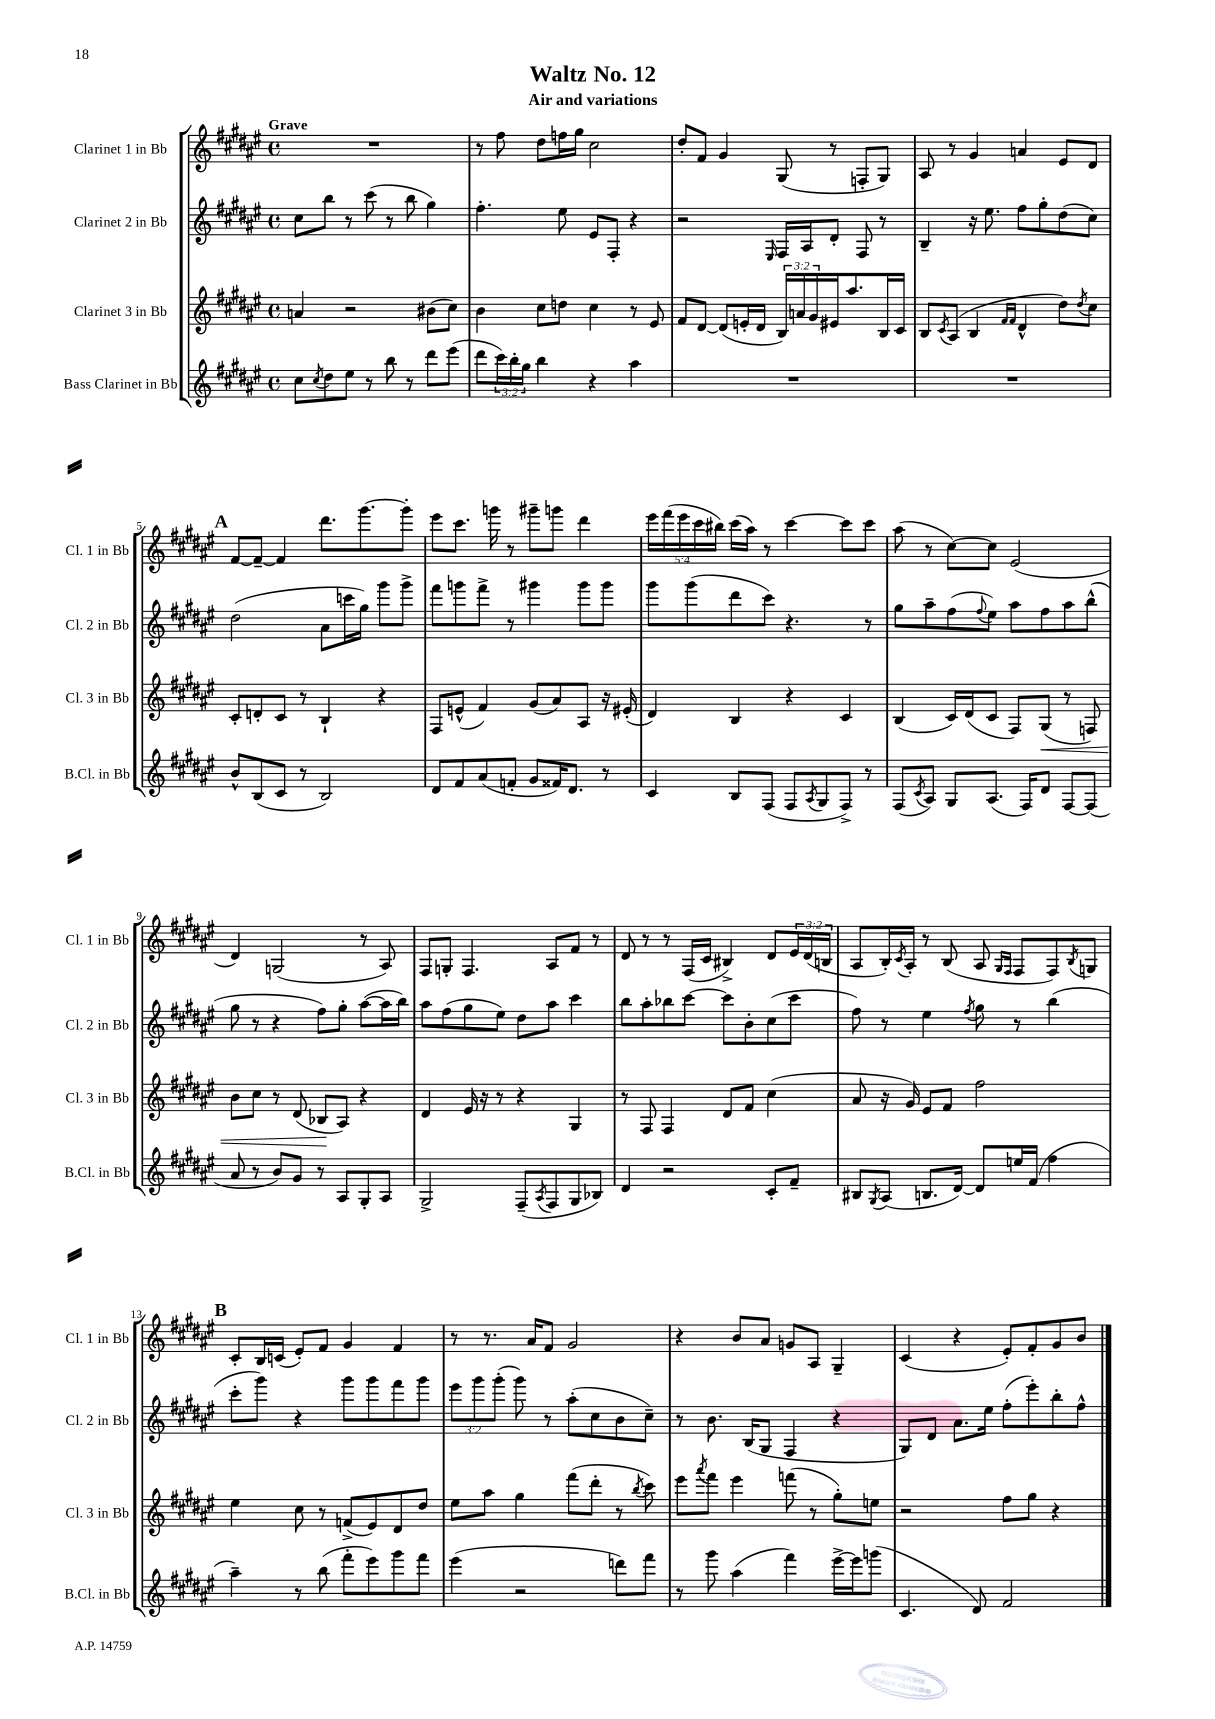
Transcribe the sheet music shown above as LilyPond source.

\header { title = "Waltz No. 12" subtitle = "Air and variations" }
<<
\new StaffGroup <<
\new Staff = "s0" \with { instrumentName = "Clarinet 1 in Bb" shortInstrumentName = "Cl. 1 in Bb" } {
    \clef treble \key fis \major \defaultTimeSignature \time 4/4 \override Staff.TupletNumber.text = #tuplet-number::calc-fraction-text \tempo "Grave"
    R1 |
    r8 fis''8 dis''8 f''16 gis''16 cis''2 |
    dis''8-. fis'8 gis'4 gis8( r8 f8-. gis8) |
    ais8 r8 gis'4 a'4 eis'8 dis'8 |
    \mark \markup { \bold "A" } fis'8~ fis'8~-- fis'4 dis'''8. gis'''8.~ gis'''8-. |
    eis'''8 cis'''8. g'''16 r8 gis'''8-- g'''8 dis'''4 |
    \tuplet 5/4 { eis'''16 fis'''16( eis'''16 cis'''16 bis''16) } cis'''16( ais''16) r8 cis'''4~ cis'''8 cis'''8 |
    ais''8( r8 cis''8~) cis''8 eis'2( |
    dis'4) g2( r8 ais8) |
    fis8 g8-. fis4. ais8 fis'8 r8 |
    dis'8 r8 r8 fis16( cis'16 bis4->) dis'8 \tuplet 3/2 { eis'16 dis'16( b16 } |
    ais8 b16-.) \acciaccatura { cis'8 } ais16-. r8 b8( ais8 \grace { gis16 fis16 } fis8 fis8) \acciaccatura { b8 } g8 |
    \mark \markup { \bold "B" } cis'8-. b16 c'16( eis'8-.) fis'8 gis'4 fis'4 |
    r8 r8. ais'16 fis'8 gis'2 |
    r4 b'8 ais'8 g'8 ais8 gis4-- |
    cis'4( r4 eis'8-.) fis'8-. gis'8 b'8 \bar "|." |
}
\new Staff = "s1" \with { instrumentName = "Clarinet 2 in Bb" shortInstrumentName = "Cl. 2 in Bb" } {
    \clef treble \key fis \major \defaultTimeSignature \time 4/4 \override Staff.TupletNumber.text = #tuplet-number::calc-fraction-text
    cis''8 b''8 r8 cis'''8( r8 b''8 gis''4) |
    fis''4.-. eis''8 eis'8 fis8-. r4 |
    r2 \grace { eis16 } fis16 ais16 dis'8-. fis8 r8 |
    b4-- r16 eis''8. fis''8 gis''8-. dis''8( cis''8) |
    \mark \markup { \bold "A" } dis''2( ais'8 c'''16 gis''16) gis'''8 gis'''8-> |
    fis'''8 g'''8 fis'''8-> r8 gis'''4 gis'''8 gis'''8 |
    gis'''8 gis'''8( dis'''8 cis'''8) r4. r8 |
    gis''8 ais''8-- fis''8( \appoggiatura { fis''8 } eis''8) ais''8 fis''8 ais''8 b''8-^( |
    gis''8 r8 r4 fis''8) gis''8-. ais''8~( ais''16 b''16) |
    ais''8 fis''8( gis''8 eis''8) dis''8 ais''8 cis'''4 |
    b''8 ais''8-. bes''8 cis'''8~ cis'''8 b'8-. cis''8( cis'''8 |
    fis''8) r8 eis''4 \acciaccatura { fis''8 } gis''8 r8 b''4( |
    \mark \markup { \bold "B" } cis'''8-. gis'''8) r4 gis'''8 gis'''8 fis'''8 gis'''8 |
    \tuplet 3/2 { eis'''8 gis'''8 gis'''8-.( } gis'''8) r8 ais''8-.( cis''8 b'8 cis''8--) |
    r8 b'8. b16( gis8 fis4 r4 |
    gis8) dis'8 ais'8. eis''16 fis''8-.( eis'''8-.) b''8-. fis''8-^ \bar "|." |
}
\new Staff = "s2" \with { instrumentName = "Clarinet 3 in Bb" shortInstrumentName = "Cl. 3 in Bb" } {
    \clef treble \key fis \major \defaultTimeSignature \time 4/4 \override Staff.TupletNumber.text = #tuplet-number::calc-fraction-text
    a'4 r2 bis'8( cis''8) |
    b'4 cis''8 d''8 cis''4 r8 eis'8 |
    fis'8 dis'8~ dis'8( e'16-. dis'16 \tuplet 3/2 { b16) a'16 gis'16 } eis'16 ais''8. b16 cis'16 |
    b8 \acciaccatura { cis'8 } ais8( b4 \grace { fis'16 fis'16 } dis'4-^ dis''8) \acciaccatura { dis''8 } cis''8 |
    \mark \markup { \bold "A" } cis'8-. d'8-. cis'8 r8 b4-! r4 |
    fis8 e'8-^( fis'4) gis'8( ais'8) ais8 r16 eis'16-.( |
    dis'4) b4 r4 cis'4 |
    b4( cis'16) dis'16( cis'8 fis8) gis8\<( r8 f8) |
    b'8 cis''8 r8 dis'8( bes8\! ais8) r4 |
    dis'4 eis'16 r16 r8 r4 gis4 |
    r8 fis8 fis4 dis'8 fis'8 cis''4( |
    ais'8 r16 gis'16) eis'8 fis'8 fis''2 |
    \mark \markup { \bold "B" } eis''4 cis''8 r8 f'8->( eis'8) dis'8 dis''8 |
    eis''8 ais''8 gis''4 fis'''8( dis'''8-. r8 \acciaccatura { b''8 } cis'''8) |
    eis'''8 \acciaccatura { ais'''8 } fis'''8 eis'''4 f'''8( r8 gis''8-.) e''8 |
    r2 fis''8 gis''8 r4 \bar "|." |
}
\new Staff = "s3" \with { instrumentName = "Bass Clarinet in Bb" shortInstrumentName = "B.Cl. in Bb" } {
    \clef treble \key fis \major \defaultTimeSignature \time 4/4 \override Staff.TupletNumber.text = #tuplet-number::calc-fraction-text
    cis''8 \acciaccatura { cis''8 } dis''8 eis''8 r8 b''8 r8 dis'''8 eis'''8( |
    dis'''8 \tuplet 3/2 { cis'''16) b''16-. gis''16 } b''4 r4 ais''4 |
    R1 |
    R1 |
    \mark \markup { \bold "A" } b'8-^ b8( cis'8 r8 b2) |
    dis'8 fis'8 ais'8( f'8-. gis'8 fisis'16) dis'8. r8 |
    cis'4 b8 fis8( fis8 \acciaccatura { ais8 } gis8 fis8->) r8 |
    fis8( \acciaccatura { cis'8 } ais8) gis8 ais8.( fis16) dis'8 fis8~ fis8( |
    ais'8 r8 b'8) gis'8 r8 ais8 gis8-. ais8 |
    gis2-> fis8--( \acciaccatura { ais8 } fis8 gis8 bes8) |
    dis'4 r2 cis'8-. fis'8-- |
    bis8 \acciaccatura { gis8 } ais8( b8. dis'16~) dis'8 e''16 fis'16( fis''4 |
    \mark \markup { \bold "B" } ais''4--) r8 b''8( fis'''8-. eis'''8) gis'''8 fis'''8 |
    eis'''4( r2 d'''8) fis'''8 |
    r8 gis'''8 ais''4( fis'''4) eis'''16~-> eis'''16 g'''8( |
    cis'4. dis'8) fis'2 \bar "|." |
}
>>
>>
